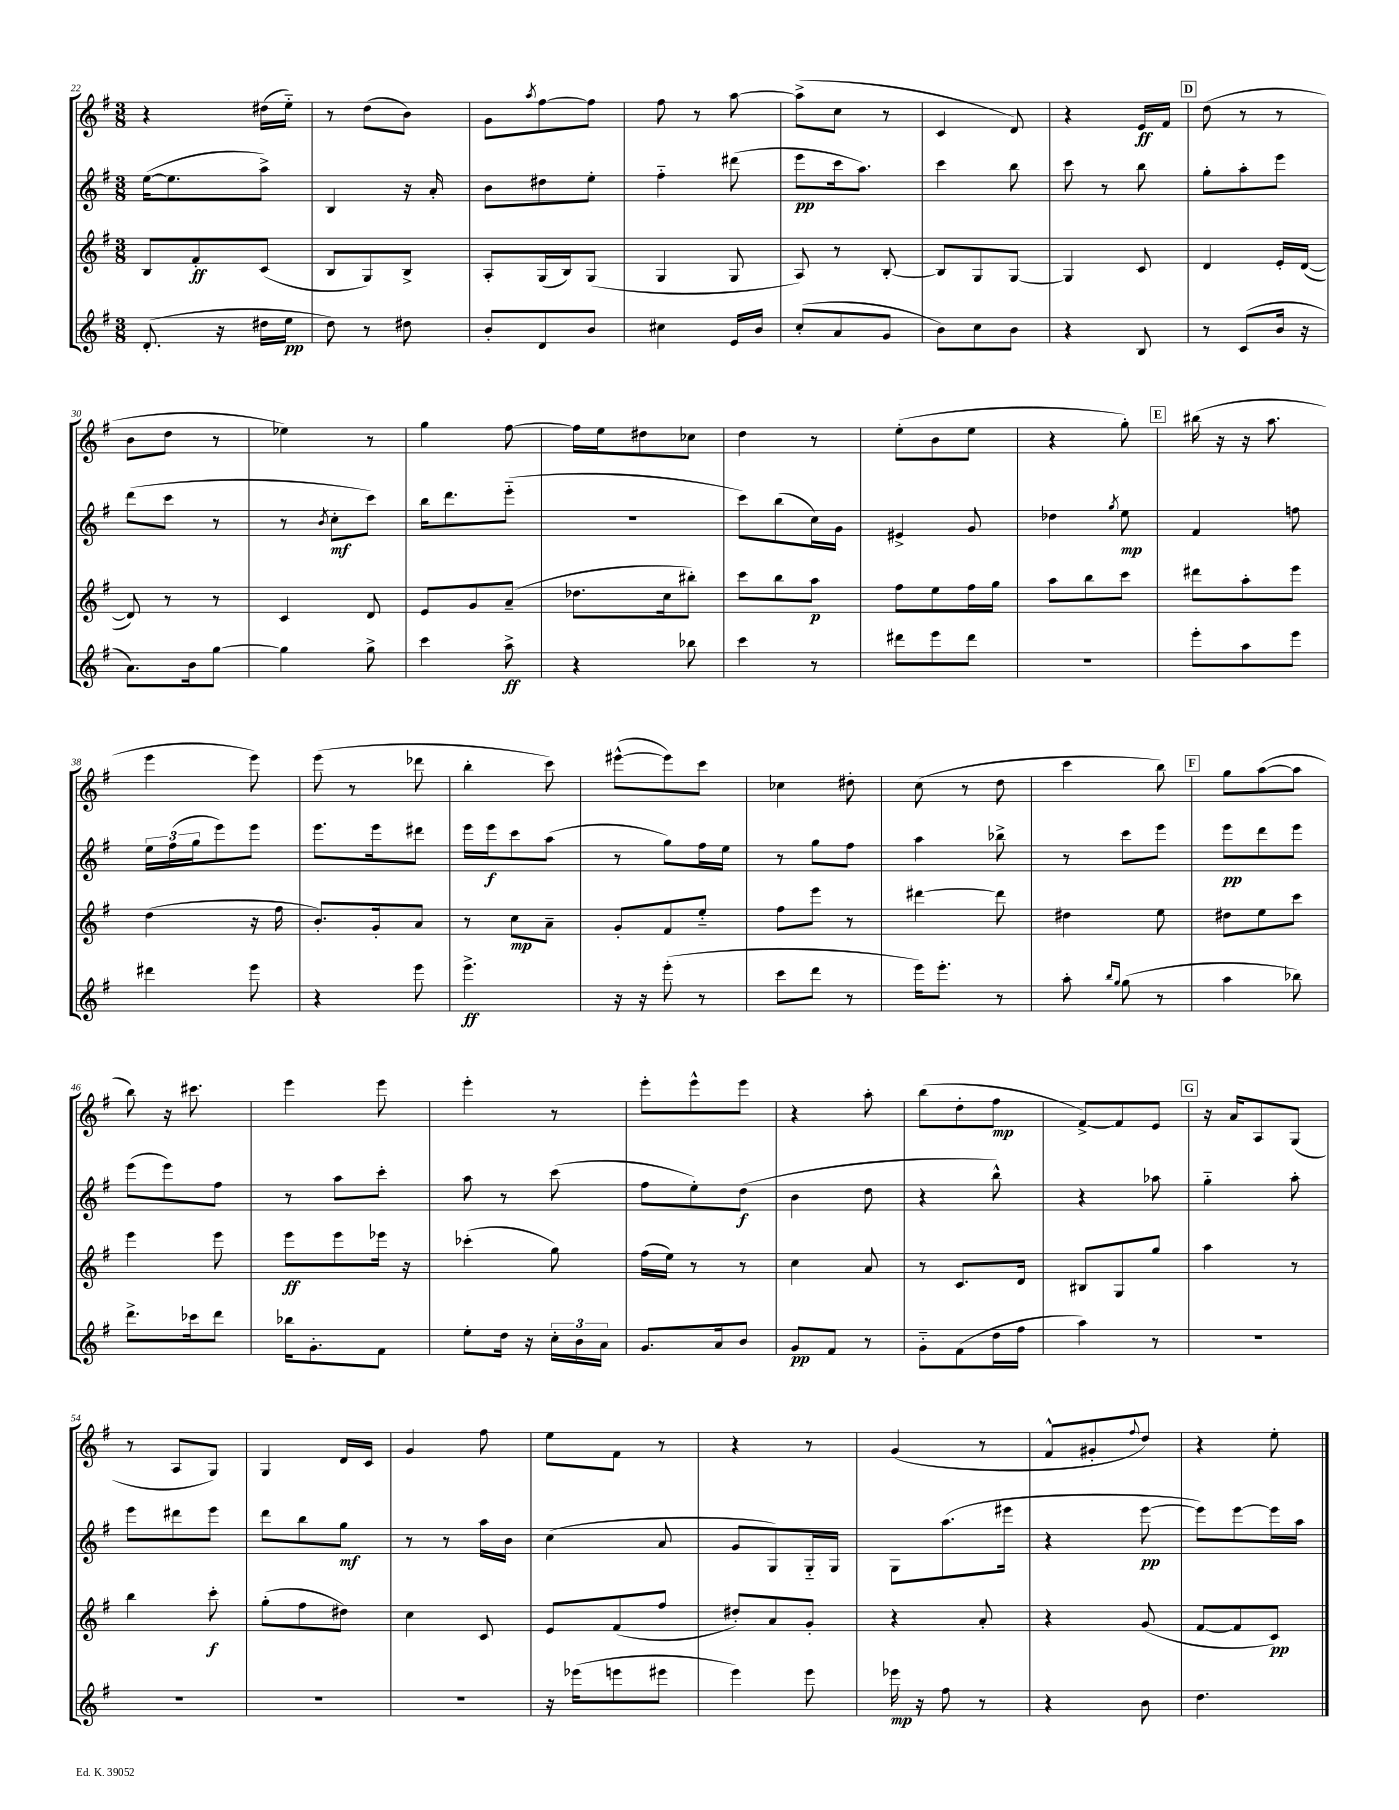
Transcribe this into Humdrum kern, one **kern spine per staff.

**kern	**kern	**kern	**kern
*staff4	*staff3	*staff2	*staff1
*clefG2	*clefG2	*clefG2	*clefG2
*k[f#]	*k[f#]	*k[f#]	*k[f#]
*M3/8	*M3/8	*M3/8	*M3/8
(8.d'	8B	([16ee	4r
.	.	8.ee]	.
.	8f#'	.	.
16r	.	.	.
16dd#	(8c	8aa^)	(16dd#
16ee	.	.	16ee'~)
=	=	=	=
8dd)	8B	4B	8r
8r	8G)	.	(8dd
8dd#	8B^	16r	8b)
.	.	16a'	.
=	=	=	=
8b'	8A'	8b	8g
.	.	.	8qaa
8d	(16G	8dd#	[8ff#
.	16B)	.	.
8b	(8G	8ee'	8ff#]
=	=	=	=
4cc#	4G	4ff#'~	8ff#
.	.	.	8r
16e	8G	(8ddd#	[8aa
16b	.	.	.
=	=	=	=
(8cc'	8A)	8eee	(8aa^]
8a	8r	16ccc	8cc
.	.	8.aa)	.
8g	[8B'	.	8r
=	=	=	=
8b)	8B]	4ccc	4c
8cc	8G	.	.
8b	[8G	8bb	8d)
=	=	=	=
4r	4G]	8ccc	4r
.	.	8r	.
8B	8c	8bb	16e
.	.	.	16f#
=	=	=	=
8r	4d	8gg'	(8dd
(8c	.	8aa'	8r
16b	16e'	8eee	8r
16r	([16d	.	.
=	=	=	=
8.a)	8d])	(8ddd	8b
.	8r	8ccc	8dd
16b	.	.	.
[8gg	8r	8r	8r
=	=	=	=
4gg]	4c	8r	4ee-)
.	.	8qb	.
.	.	8cc'	.
8gg^	8d	8ccc)	8r
=	=	=	=
4ccc	8e	16bb	4gg
.	.	8.ddd	.
.	8g	.	.
8aa^	(8a~	(8eee'~	[8ff#
=	=	=	=
4r	8.dd-	4.r	16ff#]
.	.	.	16ee
.	.	.	8dd#
.	16cc	.	.
8bb-	8bb#')	.	8cc-
=	=	=	=
4ccc	8ccc	8ccc)	4dd
.	8bb	(8bb	.
8r	8aa	16cc)	8r
.	.	16g	.
=	=	=	=
8ddd#	8ff#	4e#^	(8ee'
8eee	8ee	.	8b
8ddd#	16ff#	8g	8ee
.	16gg	.	.
=	=	=	=
4.r	8aa	4dd-	4r
.	8bb	.	.
.	.	8qgg	.
.	8ccc	8ee	8gg')
=	=	=	=
8eee'	8ddd#	4f#	(16bb#
.	.	.	16r
8aa	8aa'	.	16r
.	.	.	8.aa
8eee	8eee	8ff	.
=	=	=	=
4ddd#	(4dd	24ee	4eee
.	.	(24ff#	.
.	.	24gg	.
.	.	8eee)	.
8eee	16r	8eee	8eee)
.	16ff#	.	.
=	=	=	=
4r	8.b')	8.eee	(8eee
.	.	.	8r
.	16g'	16eee	.
8eee	8a	8ddd#	8ddd-
=	=	=	=
4.eee^	8r	16eee	4bb'
.	.	16eee	.
.	8cc	8ccc	.
.	8a~	(8aa	8ccc)
=	=	=	=
16r	8g'	8r	([8eee#^^
16r	.	.	.
(8eee'	8f#	8gg)	8eee#])
8r	8ee'~	16ff#	8ccc
.	.	16ee	.
=	=	=	=
8ccc	8ff#	8r	4cc-
8ddd	8eee	8gg	.
8r	8r	8ff#	8dd#'
=	=	=	=
16eee)	[4ddd#	4aa	(8cc
8.eee'	.	.	.
.	.	.	8r
8r	8ddd#]	8bb-^	8dd
=	=	=	=
8aa'	4dd#	8r	4ccc
16qqbb	.	.	.
16qqgg	.	.	.
(8gg	.	8ccc	.
8r	8ee	8eee	8bb)
=	=	=	=
4aa	8dd#	8eee	8gg
.	8ee	8ddd	([8aa
8bb-)	8ccc	8eee	8aa]
=	=	=	=
8.ddd^	4eee	(8eee	8bb)
.	.	8eee)	16r
16ccc-	.	.	8.ccc#
8ddd	8eee	8ff#	.
=	=	=	=
16bb-	8eee	8r	4eee
8.g'	.	.	.
.	8eee	8aa	.
8f#	16eee-	8ccc'	8eee
.	16r	.	.
=	=	=	=
8ee'	(4ccc-'	8aa	4eee'
16dd	.	8r	.
16r	.	.	.
24cc'	8gg)	(8ccc	8r
24b	.	.	.
24a	.	.	.
=	=	=	=
8.g	(16ff#	8ff#	8eee'
.	16ee)	.	.
.	8r	8ee')	8eee^^
16a	.	.	.
8b	8r	(8dd	8eee
=	=	=	=
8g	4cc	4b	4r
8f#	.	.	.
8r	8a	8dd	8aa'
=	=	=	=
8g'~	8r	4r	(8bb
(8f#	8.c	.	8dd'
16dd	.	8bb^^)	8ff#
16ff#	16d	.	.
=	=	=	=
4aa)	8B#	4r	[8f#^)
.	8G	.	8f#]
8r	8gg	8aa-	8e
=	=	=	=
4.r	4aa	4gg'~	16r
.	.	.	16a
.	.	.	8A
.	8r	8aa'	(8G
=	=	=	=
4.r	4bb	8eee	8r
.	.	8ddd#	8A
.	8ccc'	8eee	8G)
=	=	=	=
4.r	(8gg'	8ddd	4G
.	8ff#	8bb	.
.	8dd#)	8gg	16d
.	.	.	16c
=	=	=	=
4.r	4cc	8r	4g
.	.	8r	.
.	8c	16aa	8ff#
.	.	16b	.
=	=	=	=
16r	8e	(4cc	8ee
(16eee-	.	.	.
8eee	(8f#	.	8f#
8eee#	8ff#	8a	8r
=	=	=	=
4eee)	8dd#')	8g	4r
.	8a	8G)	.
8eee	8g'	16G'~	8r
.	.	16G	.
=	=	=	=
16eee-	4r	8G	(4g
16r	.	.	.
8ff#	.	(8.aa	.
8r	8a'	.	8r
.	.	16eee#	.
=	=	=	=
4r	4r	4r	8f#^^
.	.	.	8g#'
.	.	.	8qqff#
8b	(8g	[8eee	8dd)
=	=	=	=
4.dd	[8f#	8eee])	4r
.	8f#]	[8eee	.
.	8c)	16eee]	8ee'
.	.	16aa	.
==	==	==	==
*-	*-	*-	*-
